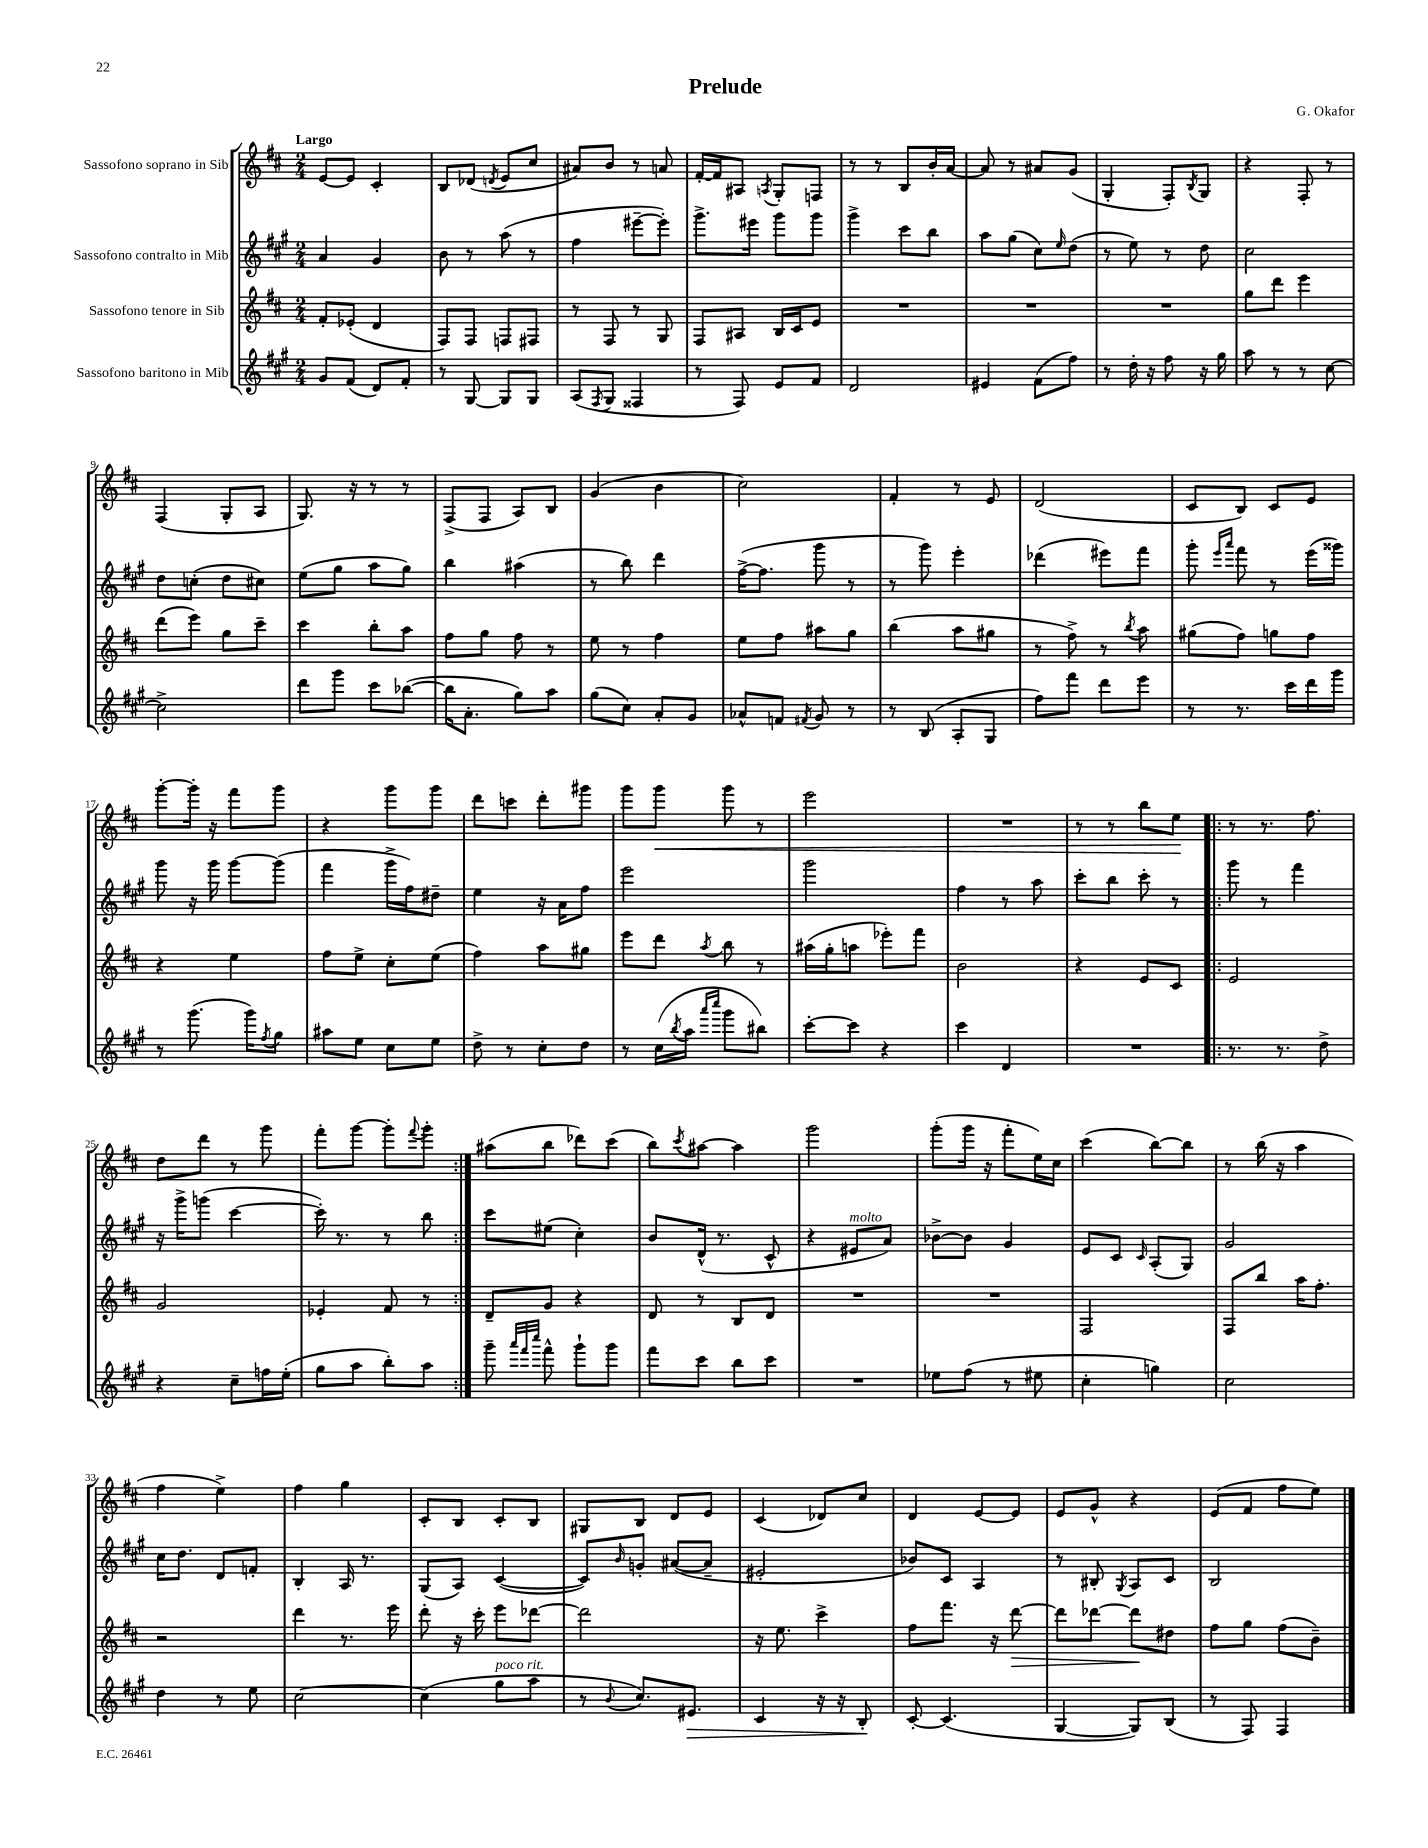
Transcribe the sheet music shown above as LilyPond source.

\header { title = "Prelude" composer = "G. Okafor" }
<<
\new StaffGroup <<
\new Staff = "s0" \with { instrumentName = "Sassofono soprano in Sib" } {
    \clef treble \key d \major \numericTimeSignature \time 2/4 \tempo "Largo"
    e'8~ e'8 cis'4-. |
    b8 des'8( \acciaccatura { d'8 } e'8 cis''8 |
    ais'8) b'8 r8 a'8 |
    fis'16~-. fis'16 ais8 \acciaccatura { a8 } g8-. f8 |
    r8 r8 b8 b'16-. a'16~ |
    a'8 r8 ais'8 g'8( |
    g4-. fis8-.) \acciaccatura { b8 } g8 |
    r4 fis8-. r8 |
    fis4( g8-. a8 |
    g8.) r16 r8 r8 |
    fis8->( fis8 a8) b8 |
    g'4( b'4 |
    cis''2) |
    fis'4-. r8 e'8 |
    d'2( |
    cis'8 b8) cis'8 e'8 |
    g'''8~-. g'''16-. r16 fis'''8 g'''8 |
    r4 g'''8 g'''8 |
    d'''8 c'''8 d'''8-. gis'''8 |
    g'''8 g'''8\< g'''8 r8 |
    e'''2 |
    R2 |
    r8 r8 b''8 e''8\! |
    \repeat volta 2 { r8 r8. fis''8. |
    d''8 d'''8 r8 g'''8 |
    fis'''8-. g'''8~ g'''8-. \appoggiatura { fis'''8 } g'''8-. | }
    ais''8( b''8 des'''8) cis'''8( |
    b''8) \acciaccatura { cis'''8 } ais''8~ ais''4 |
    g'''2 |
    g'''8-.( g'''16 r16 fis'''8-. e''16) cis''16 |
    cis'''4( b''8~) b''8 |
    r8 b''16( r16 a''4 |
    fis''4 e''4->) |
    fis''4 g''4 |
    cis'8-. b8 cis'8-. b8 |
    gis8 b8 d'8 e'8 |
    cis'4( des'8) cis''8 |
    d'4 e'8~ e'8 |
    e'8 g'8-^ r4 |
    e'8( fis'8 fis''8 e''8) \bar "|." |
}
\new Staff = "s1" \with { instrumentName = "Sassofono contralto in Mib" } {
    \clef treble \key a \major \numericTimeSignature \time 2/4
    a'4 gis'4 |
    b'8 r8 a''8( r8 |
    fis''4 eis'''8~-- eis'''8-.) |
    gis'''8.-> eis'''16 gis'''8 gis'''8 |
    gis'''4-> cis'''8 b''8 |
    a''8 gis''8( cis''8) \grace { e''16 } d''8( |
    r8 e''8) r8 d''8 |
    cis''2 |
    d''8 c''8-.( d''8 cis''8) |
    e''8( gis''8 a''8 gis''8) |
    b''4 ais''4( |
    r8 b''8) d'''4 |
    fis''16~->( fis''8. gis'''8 r8 |
    r8 gis'''8) e'''4-. |
    des'''4( eis'''8) fis'''8 |
    gis'''8-. \grace { e'''16 a'''16 } fis'''8 r8 e'''16( gisis'''16) |
    gis'''8 r16 gis'''16 gis'''8~ gis'''8( |
    fis'''4 gis'''16-> fis''16) dis''8-- |
    e''4 r16 a'16 fis''8 |
    e'''2 |
    gis'''2 |
    fis''4 r8 a''8 |
    cis'''8-. b''8 cis'''8-. r8 |
    \repeat volta 2 { gis'''8 r8 fis'''4 |
    r16 gis'''16-> g'''8( cis'''4~ |
    cis'''16-.) r8. r8 b''8 | }
    cis'''8 eis''8( cis''4-.) |
    b'8 d'16-^( r8. cis'8-^ |
    r4 eis'8^\markup { \italic "molto" } a'8) |
    bes'8~-> bes'8 gis'4 |
    e'8 cis'8 \grace { cis'16 } a8-.( gis8) |
    gis'2 |
    cis''16 d''8. d'8 f'8-. |
    b4-. a16 r8. |
    gis8( a8) cis'4~( |
    cis'8) \grace { b'16 } g'8-. ais'8~( ais'8-- |
    eis'2-. |
    bes'8) cis'8 a4 |
    r8 bis8-. \acciaccatura { gis8 } a8 cis'8 |
    b2 \bar "|." |
}
\new Staff = "s2" \with { instrumentName = "Sassofono tenore in Sib" } {
    \clef treble \key d \major \numericTimeSignature \time 2/4
    fis'8-. ees'8-.( d'4 |
    fis8) fis8 f8 fis8 |
    r8 fis8 r8 g8 |
    fis8 ais8 b16 cis'16 e'8 |
    R2 |
    R2 |
    R2 |
    g''8 d'''8 e'''4 |
    d'''8( e'''8) g''8 cis'''8-- |
    cis'''4 b''8-. a''8 |
    fis''8 g''8 fis''8 r8 |
    e''8 r8 fis''4 |
    e''8 fis''8 ais''8 g''8 |
    b''4( a''8 gis''8 |
    r8 fis''8->) r8 \acciaccatura { b''8 } a''8 |
    gis''8( fis''8) g''8 fis''8 |
    r4 e''4 |
    fis''8 e''8-> cis''8-. e''8( |
    fis''4) a''8 gis''8 |
    e'''8 d'''8 \acciaccatura { a''8 } b''8 r8 |
    ais''16( g''16-. a''8 ees'''8-.) fis'''8 |
    b'2 |
    r4 e'8 cis'8 |
    \repeat volta 2 { e'2 |
    g'2 |
    ees'4-. fis'8 r8 | }
    d'8-- g'8 r4 |
    d'8 r8 b8 d'8 |
    R2 |
    R2 |
    fis2 |
    fis8 b''8 a''16 fis''8.-. |
    r2 |
    d'''4 r8. e'''16 |
    d'''8-. r16 cis'''16-. e'''8 des'''8~ |
    des'''2 |
    r16 e''8. cis'''4-> |
    fis''8 fis'''8. r16 d'''8~\> |
    d'''8 des'''8~ des'''8\! dis''8 |
    fis''8 g''8 fis''8( b'8--) \bar "|." |
}
\new Staff = "s3" \with { instrumentName = "Sassofono baritono in Mib" } {
    \clef treble \key a \major \numericTimeSignature \time 2/4
    gis'8 fis'8( d'8) fis'8-. |
    r8 gis8~ gis8 gis8 |
    a8( \acciaccatura { fis8 } gis8 fisis4 |
    r8 fis8) e'8 fis'8 |
    d'2 |
    eis'4 fis'8( fis''8) |
    r8 d''16-. r16 fis''8 r16 gis''16 |
    a''8 r8 r8 cis''8~ |
    cis''2-> |
    d'''8 gis'''8 cis'''8 bes''8~( |
    bes''16 a'8.-. gis''8) a''8 |
    gis''8( cis''8) a'8-. gis'8 |
    aes'8-^ f'8 \acciaccatura { fis'8 } gis'8 r8 |
    r8 b8( a8-. gis8 |
    fis''8) fis'''8 d'''8 e'''8 |
    r8 r8. cis'''16 d'''16 gis'''16 |
    r8 gis'''8.( gis'''16) \acciaccatura { fis''8 } gis''8 |
    ais''8 e''8 cis''8 e''8 |
    d''8-> r8 cis''8-. d''8 |
    r8 cis''16( \acciaccatura { b''8 } a''16 \grace { a'''16 cis''''16 } gis'''8 bis''8) |
    cis'''8~-. cis'''8 r4 |
    cis'''4 d'4 |
    R2 |
    \repeat volta 2 { r8. r8. d''8-> |
    r4 cis''8-- f''16 e''16-.( |
    gis''8 a''8 b''8-.) a''8 | }
    gis'''8-- \grace { a'''32 fis'''32 cis''''32 } fis'''8-^ gis'''8-! gis'''8 |
    fis'''8 cis'''8 b''8 cis'''8 |
    R2 |
    ees''8 fis''8( r8 eis''8 |
    cis''4-. g''4) |
    cis''2 |
    d''4 r8 e''8 |
    cis''2~ |
    cis''4( gis''8^\markup { \italic "poco rit." } a''8 |
    r8 \appoggiatura { b'8 } cis''8.) eis'8.\> |
    cis'4 r16 r16 b8-.\! |
    cis'8~-. cis'4.( |
    gis4~ gis8) b8( |
    r8 fis8) fis4 \bar "|." |
}
>>
>>
